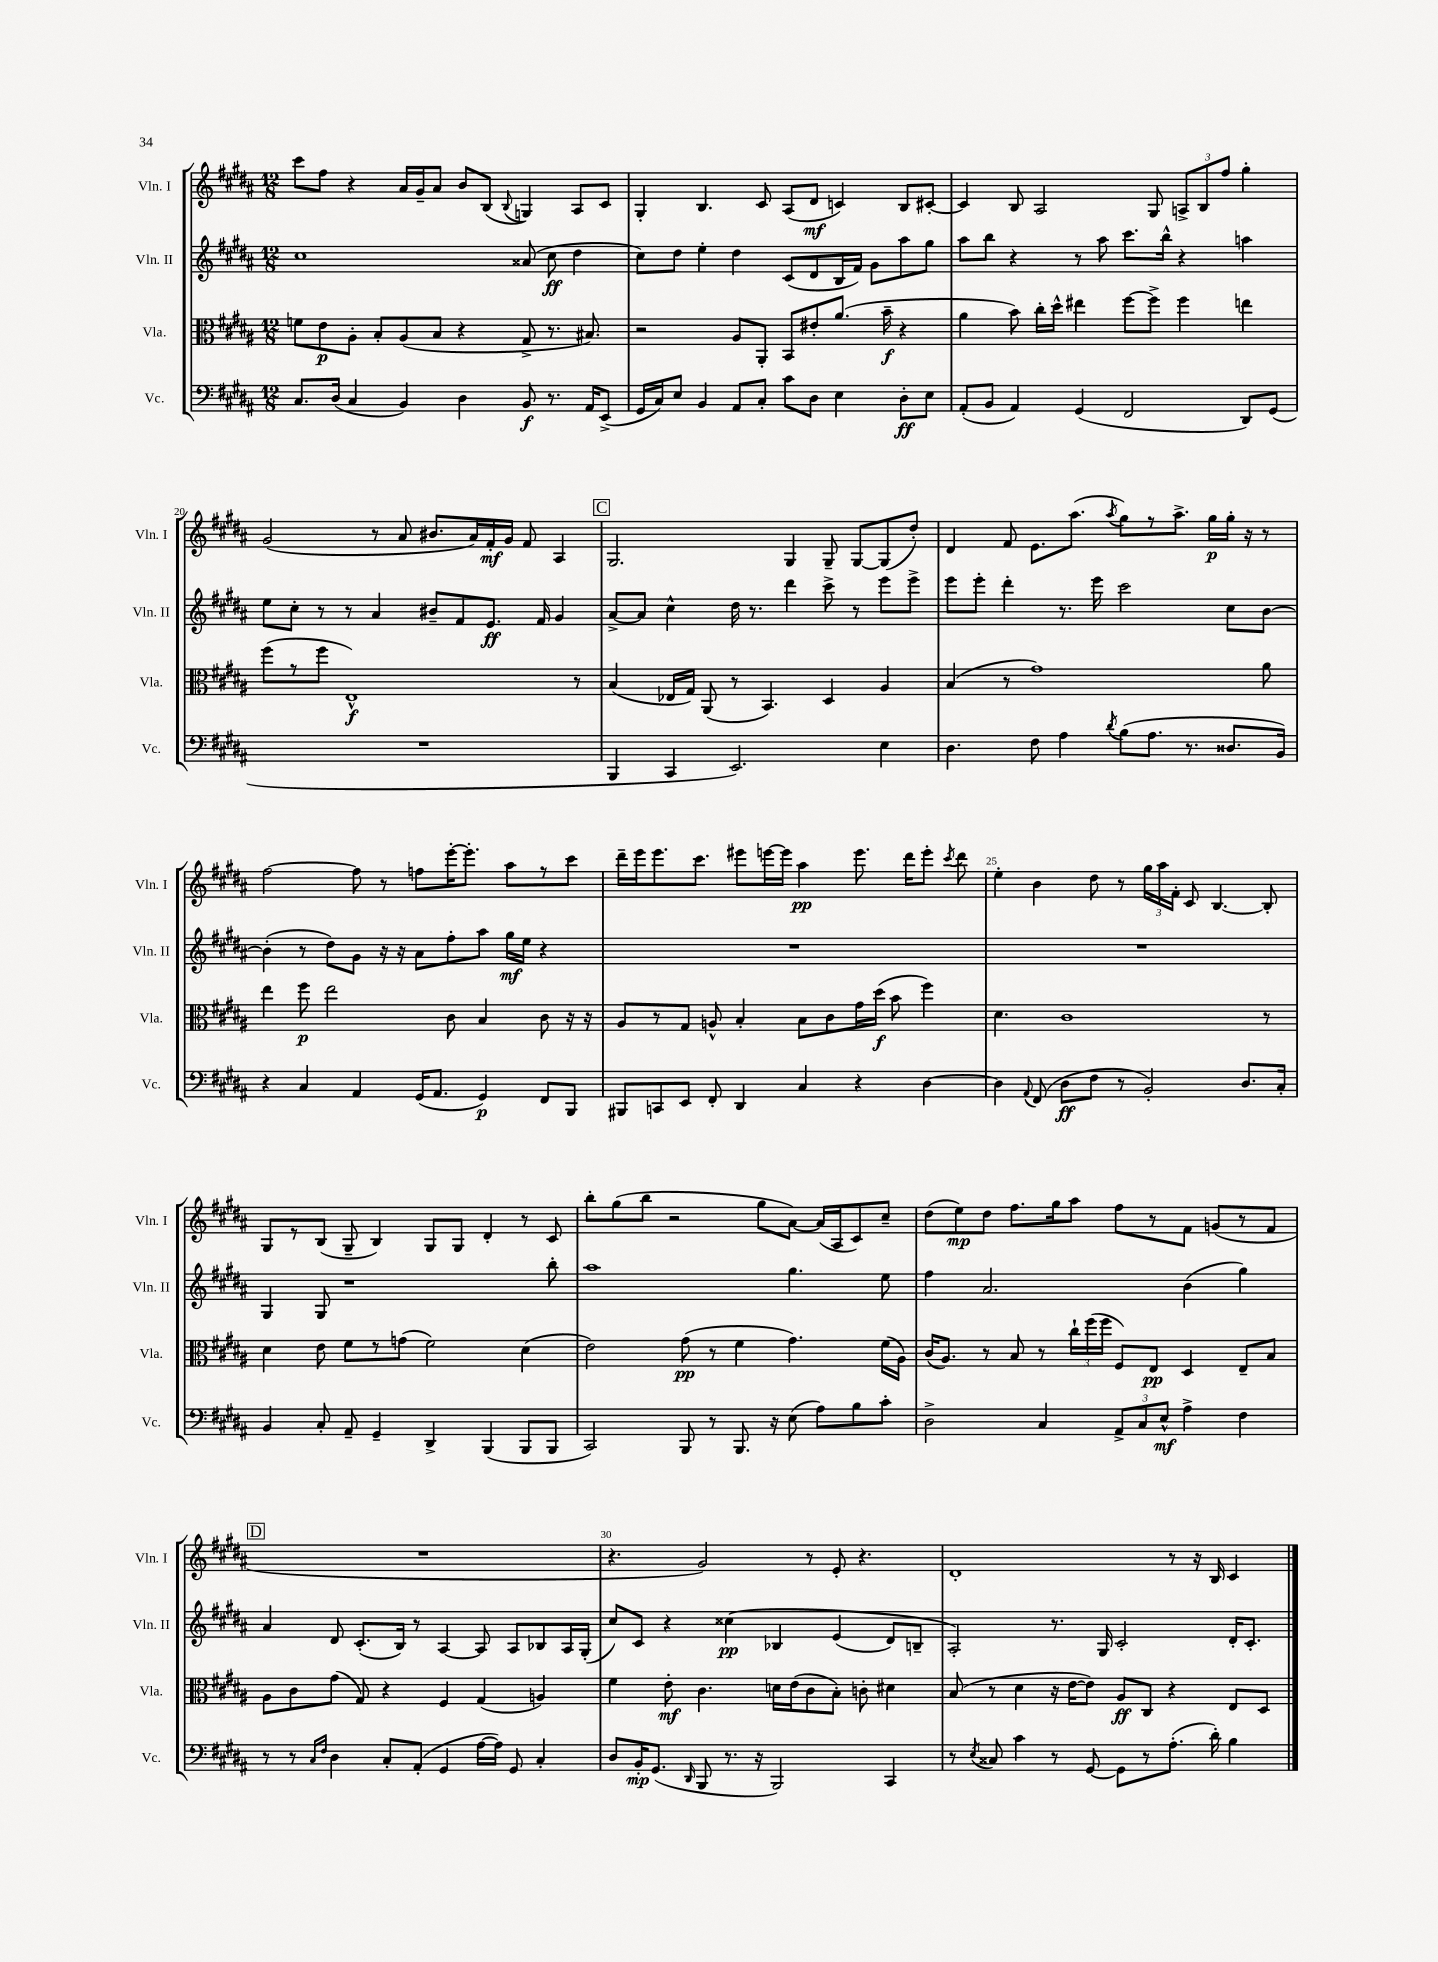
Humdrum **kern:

**kern	**kern	**kern	**kern
*staff4	*staff3	*staff2	*staff1
*clefF4	*clefC3	*clefG2	*clefG2
*k[f#c#g#d#a#]	*k[f#c#g#d#a#]	*k[f#c#g#d#a#]	*k[f#c#g#d#a#]
*M12/8	*M12/8	*M12/8	*M12/8
8.C#	8f	1cc#	8ccc#
.	8e	.	8ff#
(16D#	.	.	.
4C#	8A#'	.	4r
.	8B'	.	.
4BB)	(8A#	.	16a#
.	.	.	16g#~
.	8B	.	8a#
4D#	4r	.	8b
.	.	.	(8B
.	.	.	8qqB
8BB	8G#^	(8a##	4G)
8.r	8.r	8cc#	.
.	.	4dd#	8A#
16AA#	8.B#)	.	.
(8EE^	.	.	8c#
=	=	=	=
16GG#	2r	8cc#)	4G#'
16C#)	.	.	.
8E	.	8dd#	.
4BB	.	4ee'	4.B
8AA#	8A#	4dd#	.
8C#'	8AA#'	.	8c#
8c#	8BB	(8c#	(8A#
8D#	8e#'	8d#	8d#
4E	(8.a#	16B	4c)
.	.	16f#)	.
.	.	8g#	.
.	16b~	.	.
8D#'	4r	8aa#	8B
8E	.	8gg#	[8c#'
=	=	=	=
(8AA#'	4a#	8aa#	4c#]
8BB	.	8bb	.
4AA#)	8b)	4r	8B
.	16cc#'	.	2A#
.	16dd#^^	.	.
(4GG#	4ee#	8r	.
.	.	8aa#	.
2FF#	[8ff#	8.ccc#	.
.	8ff#^]	.	8G#
.	.	16bb^^	.
.	4ff#	4r	12A^
.	.	.	12B
.	.	.	12ff#
8DD#)	4ee	4aa	4gg#'
(8GG#	.	.	.
=	=	=	=
1.r	(8ff#	8ee	(2g#
.	8r	8cc#'	.
.	8ff#	8r	.
.	1E^^)	8r	.
.	.	4a#	8r
.	.	.	8a#
.	.	8b#~	8.b#
.	.	8f#	.
.	.	.	16a#)
.	.	8.e	16f#'
.	.	.	16g#
.	.	.	8f#
.	.	16f#	.
.	.	4g#	4A#
.	8r	.	.
=	=	=	=
4BBB	(4B	[8a#^	2.G#
.	.	8a#]	.
4CC#	16E-	4cc#^^	.
.	16G#)	.	.
.	(8AA#	.	.
2.EE)	8r	16dd#	.
.	.	8.r	.
.	4.BB)	.	.
.	.	4ddd#	4G#
.	4D#	8ccc#^	8G#~
.	.	8r	[8G#
4E	4A#	8eee	(8G#]
.	.	8eee^	8dd#')
=	=	=	=
4.D#	(4B	8eee	4d#
.	.	8eee'	.
.	8r	4ddd#'	8f#
8F#	1g#)	.	8.e
4A#	.	8.r	.
.	.	.	(8.aa#
.	.	16eee	.
8qd#	.	.	8qaa#
(8B	.	2ccc#	8gg#)
8.A#	.	.	8r
.	.	.	8.aa#^
8.r	.	.	.
.	.	.	16gg#
8.D##	.	8cc#	16gg#'
.	.	.	16r
.	8a#	[8b	8r
16BB)	.	.	.
=	=	=	=
4r	4ee	(4b']	[2ff#
4C#	8ff#	8r	.
.	2ee	8dd#)	.
4AA#	.	8g#	8ff#]
.	.	16r	8r
.	.	16r	.
(16GG#	.	8a#	8ff
8.AA#	.	.	.
.	8c#	8ff#'	[16eee'
.	.	.	8.eee']
4GG#)	4B	8aa#	.
.	.	16gg#	8aa#
.	.	16ee	.
8FF#	8c#	4r	8r
8BBB	16r	.	8ccc#
.	16r	.	.
=	=	=	=
8BBB#	8A#	1.r	16ddd#~
.	.	.	16eee
8CC	8r	.	8.eee
8EE	8G#	.	.
.	.	.	8.ccc#
8FF#'	8A^^	.	.
4DD#	4B'	.	8eee#
.	.	.	[16eee
.	.	.	16eee]
4C#	8B	.	4aa#
.	8c#	.	.
4r	16g#	.	8.eee
.	(16dd#	.	.
.	8b	.	.
.	.	.	16ddd#
[4D#	4ff#)	.	8eee'
.	.	.	8qccc#
.	.	.	8ddd#
=	=	=	=
4D#]	4.d#	1.r	4ee'
8qqAA#	.	.	.
(8FF#	.	.	4b
8D#	1c#	.	.
8F#	.	.	8dd#
8r	.	.	8r
2BB')	.	.	24gg#
.	.	.	24aa#
.	.	.	24f#'
.	.	.	8c#
.	.	.	[4.B
8.D#	.	.	.
.	8r	.	8B']
16C#'	.	.	.
=	=	=	=
4BB	4d#	4G#	8G#
.	.	.	8r
8C#'	8e	8G#	(8B
8AA#~	8f#	1r	8G#~
4GG#~	8r	.	4B)
.	(8g	.	.
4DD#^	2f#)	.	8G#
.	.	.	8G#
(4BBB	.	.	4d#'
8BBB	(4d#	.	8r
8BBB	.	8bb'	8c#
=	=	=	=
2CC#)	2e)	1aa#	8bb'
.	.	.	(8gg#
.	.	.	8bb
.	.	.	2r
8BBB	(8g#	.	.
8r	8r	.	.
8.BBB	4f#	.	.
.	.	.	8gg#
16r	.	.	.
(8E	4.g#)	4.gg#	[8a#)
8A#)	.	.	(16a#]
.	.	.	16A#
8B	.	.	8c#)
8c#'	(16f#	8ee	8cc#~
.	16A#)	.	.
=	=	=	=
2D#^	(16c#	4ff#	(8dd#
.	8.A#)	.	.
.	.	.	8ee)
.	8r	2.a#	8dd#
.	8B	.	8.ff#
4C#	8r	.	.
.	.	.	16gg#
.	24cc#`	.	8aa#
.	(24ff#	.	.
.	24ff#	.	.
12AA#^	8F#)	.	8ff#
12C#	.	.	.
.	8E	.	8r
12E^^	.	.	.
4A#^	4D#	(4b	8f#
.	.	.	(8g
4F#	8E~	4gg#)	8r
.	8B	.	8f#
=	=	=	=
8r	8A#	4a#	1.r
8r	8c#	.	.
16qqC#	.	.	.
16qqF#	.	.	.
4D#	(8g#	8d#	.
.	8G#)	(8.c#'	.
8C#'	4r	.	.
.	.	16B)	.
(8AA#'	.	8r	.
4GG#	4F#	[4A#	.
[16A#	(4G#	8A#]	.
16A#])	.	.	.
8GG#	.	8A#	.
4C#'	4A)	8B-	.
.	.	16A#	.
.	.	(16G#'	.
=	=	=	=
8D#	4f#	8cc#)	4.r
16BB'	.	8c#	.
(8.GG#	.	.	.
.	8e'	4r	.
16qqDD#	.	.	.
8BBB	4.c#	.	2g#)
8.r	.	&(4cc##	.
16r	.	.	.
2BBB)	16d	4B-	.
.	(16e	.	.
.	8c#	.	8r
.	8B')	(4e	8e'
.	8c'	.	4.r
4CC#	4d#	8d#)	.
.	.	8B~	.
=	=	=	=
8r	(8B	2A#'&)	1d#'
8qE	.	.	.
8C##	8r	.	.
4c#	4d#	.	.
8r	16r	8.r	.
.	[16e	.	.
[8GG#	8e])	.	.
.	.	16G#	.
8GG#]	8A#	2c#'	.
8r	8C#	.	.
(8.A#'	4r	.	8r
.	.	.	16r
16d#')	.	.	16B
4B	8E	16d#'	4c#
.	.	8.c#'	.
.	8D#	.	.
==	==	==	==
*-	*-	*-	*-
